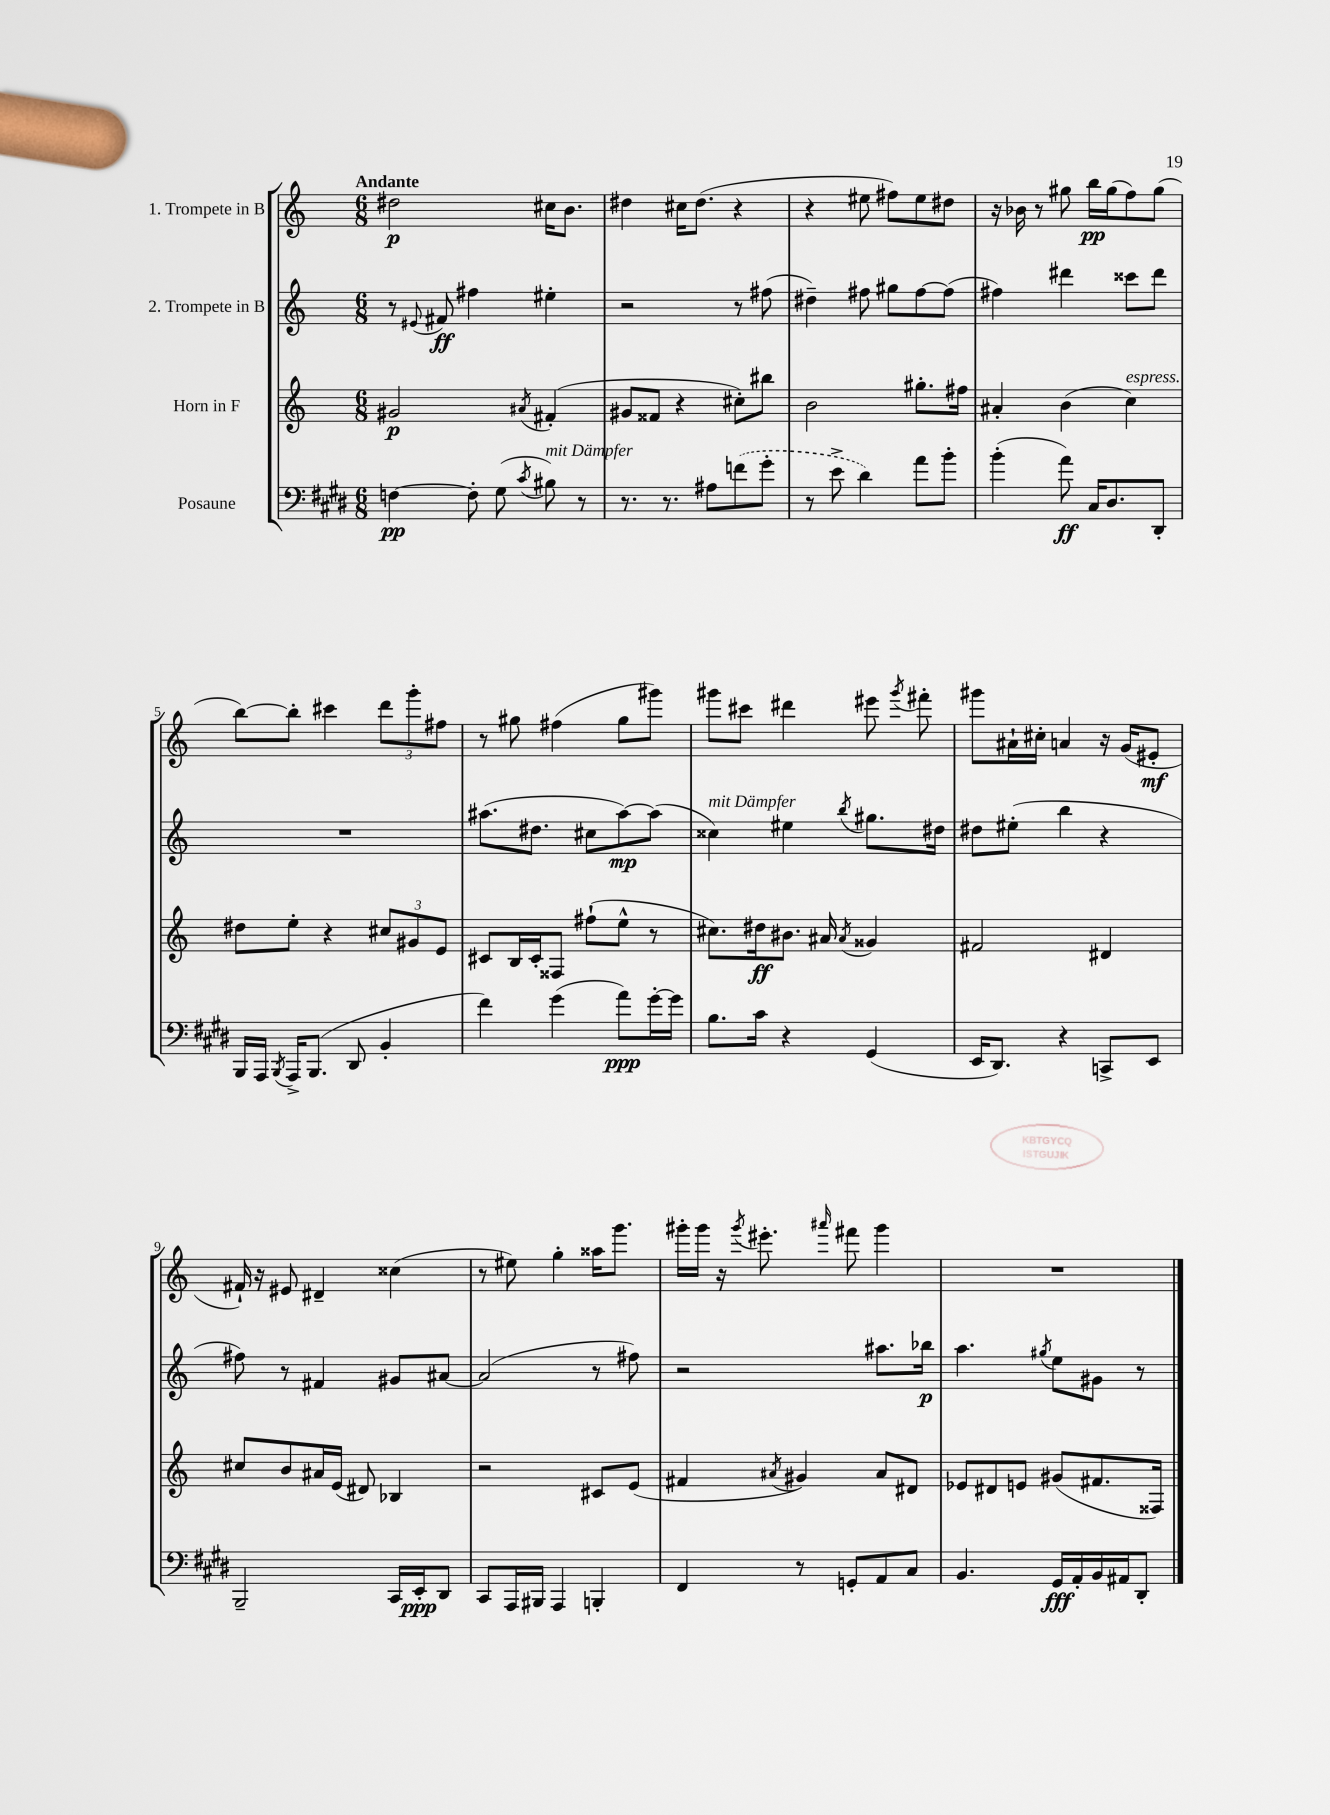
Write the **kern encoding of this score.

**kern	**dynam	**kern	**dynam	**kern	**dynam	**kern	**dynam
*part4	*part4	*part3	*part3	*part2	*part2	*part1	*part1
*staff4	*staff4	*staff3	*staff3	*staff2	*staff2	*staff1	*staff1
*I"Posaune	*	*I"Horn in F	*	*I"2. Trompete in B	*	*I"1. Trompete in B	*
*clefF4	*	*clefG2	*	*clefG2	*	*clefG2	*
*k[f#c#g#d#]	*	*k[]	*	*k[]	*	*k[]	*
*M6/8	*	*M6/8	*	*M6/8	*	*M6/8	*
=1	=1	=1	=1	=1	=1	=1	=1
!	!	!	!	!	!	!LO:TX:a:B:t=Andante	!
[4Fn\	pp	2g#X/	p	8r	.	2dd#X\	p
.	.	.	.	8qqe#X/	.	.	.
.	.	.	.	8f#X/	ff	.	.
8F'\]	.	.	.	4ff#X\	.	.	.
(8G#\	.	.	.	.	.	.	.
8qc#/	.	8qa#X/	.	.	.	.	.
!LO:TX:a:i:t=mit Dämpfer	!	!	!	!	!	!	!
8B#X\)	.	(4f#X'/	.	4ee#X'\	.	16cc#X\KL	.
.	.	.	.	.	.	8.b\J	.
8r	.	.	.	.	.	.	.
=2	=2	=2	=2	=2	=2	=2	=2
8.r	.	8g#X/L	.	2r	.	4dd#X\	.
.	.	8f##X/J	.	.	.	.	.
8.r	.	.	.	.	.	.	.
.	.	4r	.	.	.	16cc#X\KL	.
.	.	.	.	.	.	(8.dd#\J	.
8A#X\L	.	.	.	.	.	.	.
(8fn\	.	8cc#X'\L)	.	8r	.	4r	.
8g#'\J	.	8bb#X\J	.	(8ff#X\	.	.	.
=3	=3	=3	=3	=3	=3	=3	=3
8r	.	2b\	.	4dd#X~\)	.	4r	.
8e^\	.	.	.	.	.	.	.
4d#\)	.	.	.	8ff#X\	.	8ee#X\	.
.	.	.	.	8gg#X\L	.	8ff#X\L)	.
8a\L	.	8.gg#X'\L	.	[8ff#\	.	8ee#\	.
8b'\J	.	.	.	(8ff#\J]	.	8dd#X\J	.
.	.	16ff#X\Jk	.	.	.	.	.
=4	=4	=4	=4	=4	=4	=4	=4
(4b'\	.	4a#X'/	.	4ff#X\)	.	16r	.
.	.	.	.	.	.	16b-X\	.
.	.	.	.	.	.	8r	.
8a\)	ff	(4b\	.	4ddd#X\	.	8gg#X\	.
16C#/KL	.	.	.	.	.	16bb\LL	pp
8.D#/	.	.	.	.	.	(16gg#\J	.
!	!	!LO:TX:a:i:t=espress.	!	!	!	!	!
.	.	4cc\)	.	8ccc##X\L	.	8ff\)	.
8DD#'/J	.	.	.	8ddd#\J	.	(8gg#\J	.
!!LO:LB:g=z
=5	=5	=5	=5	=5	=5	=5	=5
16BBB/LL	.	8dd#X\L	.	2.r	.	[8bb\L)	.
16AAA/JJ	.	.	.	.	.	.	.
8qBBB/	.	.	.	.	.	.	.
16AAA^/KL	.	8ee'\J	.	.	.	8bb'\J]	.
(8.BBB/J	.	.	.	.	.	.	.
.	.	4r	.	.	.	4ccc#X\	.
8DD#/	.	.	.	.	.	.	.
4BB'/	.	12cc#X/L	.	.	.	12ddd\L	.
.	.	12g#X/	.	.	.	12ggg'\	.
.	.	12e/J	.	.	.	12ff#X\J	.
=6	=6	=6	=6	=6	=6	=6	=6
4f#\)	.	8c#X/L	.	(8.aa#X\L	.	8r	.
.	.	16B/L	.	.	.	8gg#X\	.
.	.	16c#'/J	.	8.dd#X\J	.	.	.
(4g#\	.	8F##X/J	.	.	.	(4ff#X\	.
.	.	(8ff#X`\L	.	8cc#X\L	.	.	.
8a\L)	ppp	8ee^^\J	.	[8aa#\)	mp	8gg#\L	.
[16g#'\L	.	8r	.	(8aa#\J]	.	8ggg#X\J)	.
16g#\JJ]	.	.	.	.	.	.	.
=7	=7	=7	=7	=7	=7	=7	=7
!	!	!	!	!LO:TX:a:i:t=mit Dämpfer	!	!	!
8.B\L	.	8.cc#X\L)	.	4cc##X\)	.	8ggg#X\L	.
.	.	.	.	.	.	8ccc#X\J	.
16c#\Jk	.	16dd#X\k	ff	.	.	.	.
4r	.	8.b#X\J	.	4ee#X\	.	4ddd#X\	.
.	.	16a#X/	.	.	.	.	.
.	.	8qa#/	.	8qbb/	.	.	.
(4GG#/	.	4g##X/	.	8.gg#X\L	.	8eee#X\	.
.	.	.	.	.	.	8qggg#/	.
.	.	.	.	.	.	8fff#X'\	.
.	.	.	.	16dd#X\Jk	.	.	.
=8	=8	=8	=8	=8	=8	=8	=8
16EE/KL	.	2f#X/	.	8dd#X\L	.	8ggg#X\L	.
8.DD#/J)	.	.	.	.	.	.	.
.	.	.	.	(8ee#X'\J	.	16a#X`\L	.
.	.	.	.	.	.	16cc#X'\JJ	.
4r	.	.	.	4bb\	.	4an/	.
8CCn^/L	.	4d#X/	.	4r	.	16r	.
.	.	.	.	.	.	(16g/KL	.
8EE/J	.	.	.	.	.	8e#X'/J	mf
!!LO:LB:g=z
=9	=9	=9	=9	=9	=9	=9	=9
2BBB~/	.	8cc#X/L	.	8ff#X\)	.	16f#X`/)	.
.	.	.	.	.	.	16r	.
.	.	8b/	.	8r	.	8e#X/	.
.	.	16a#X/L	.	4f#X/	.	4d#X~/	.
.	.	(16e/JJ	.	.	.	.	.
.	.	8d#X/)	.	.	.	.	.
16CC#/LL	.	4B-X/	.	8g#X/L	.	(4cc##X\	.
16EE'/J	ppp	.	.	.	.	.	.
8DD#/J	.	.	.	[8a#X/J	.	.	.
=10	=10	=10	=10	=10	=10	=10	=10
8CC#/L	.	2r	.	(2a#/]	.	8r	.
16AAA/L	.	.	.	.	.	8ee#X\)	.
16BBB#X/JJ	.	.	.	.	.	.	.
4AAA/	.	.	.	.	.	4gg'\	.
4BBBn'/	.	8c#X/L	.	8r	.	16aa##X\KL	.
.	.	.	.	.	.	8.ggg\J	.
.	.	(8e/J	.	8ff#X\)	.	.	.
=11	=11	=11	=11	=11	=11	=11	=11
4FF#/	.	4f#X/	.	2r	.	16ggg#X'\LL	.
.	.	.	.	.	.	16ggg#\JJ	.
.	.	.	.	.	.	16r	.
.	.	.	.	.	.	8qggg#/	.
.	.	.	.	.	.	8.eee#X'\	.
.	.	8qa#X/	.	.	.	.	.
8r	.	4g#X/)	.	.	.	.	.
.	.	.	.	.	.	16qqaaa#X/	.
8GGn'/L	.	.	.	.	.	8fff#X\	.
8AA/	.	8a#/L	.	8.aa#X\L	.	4ggg#\	.
8C#/J	.	8d#X/J	.	.	.	.	.
.	.	.	.	16bb-X\Jk	p	.	.
=12	=12	=12	=12	=12	=12	=12	=12
4.BB/	.	8e-X/L	.	4.aa\	.	2.r	.
.	.	8d#X/	.	.	.	.	.
.	.	8en/J	.	.	.	.	.
.	.	.	.	8qgg#X/	.	.	.
16GG#/LL	fff	(8g#X/L	.	8ee\L	.	.	.
16AA'/	.	.	.	.	.	.	.
16BB/	.	8.f#X/	.	8g#X\J	.	.	.
16AA#X/J	.	.	.	.	.	.	.
8DD#'/J	.	.	.	8r	.	.	.
.	.	16F##X/Jk)	.	.	.	.	.
==	==	==	==	==	==	==	==
*-	*-	*-	*-	*-	*-	*-	*-
